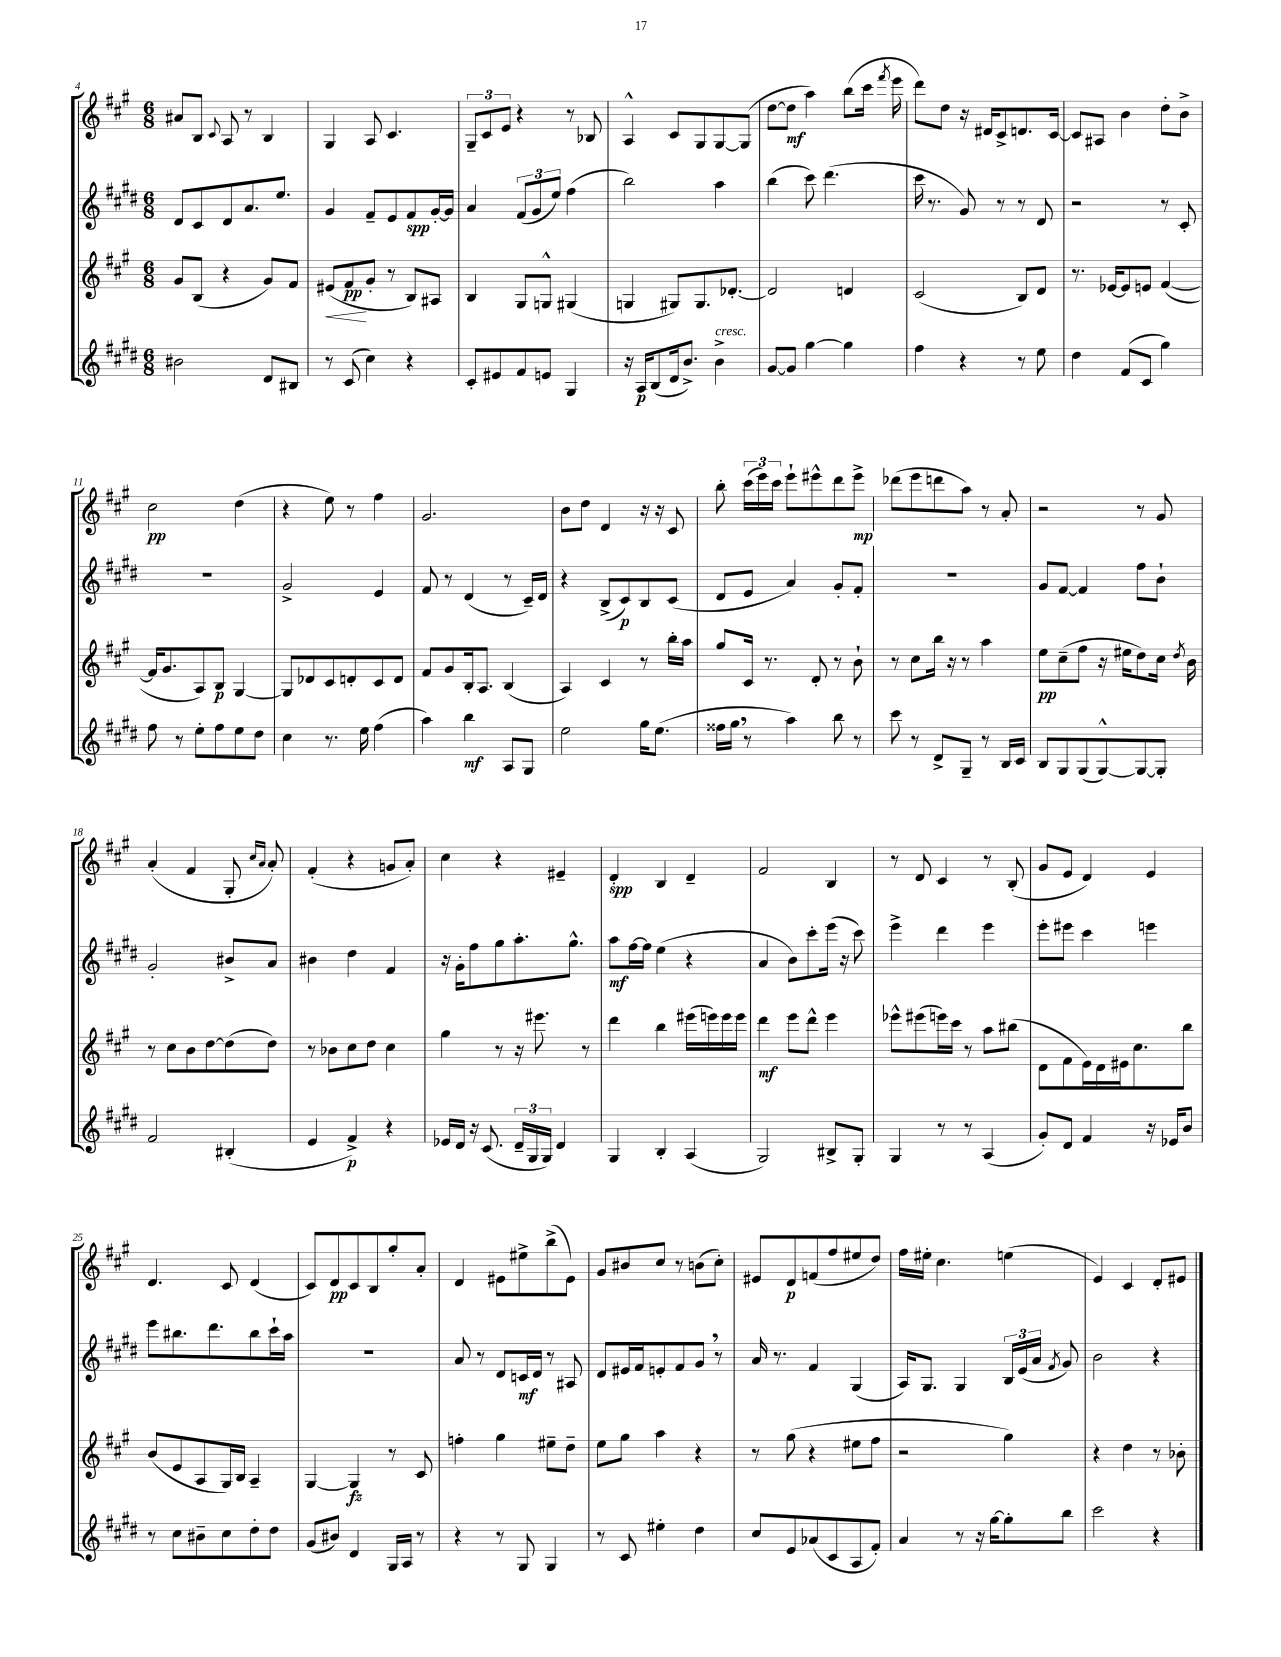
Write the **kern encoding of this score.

**kern	**kern	**kern	**kern
*staff4	*staff3	*staff2	*staff1
*clefG2	*clefG2	*clefG2	*clefG2
*k[f#c#g#d#]	*k[f#c#g#]	*k[f#c#g#d#]	*k[f#c#g#]
*M6/8	*M6/8	*M6/8	*M6/8
2b#	8g#	8d#	8a#
.	(8B	8c#	8B
.	.	.	8qqc#
.	4r	8d#	8A
.	.	8.a	8r
8d#	8g#)	.	4B
.	.	8.ee	.
8B#	8f#	.	.
=	=	=	=
8r	(8e#	4g#	4G#
(8c#	8f#	.	.
4cc#)	8g#'	8f#~	8A
.	8r	8e	4.c#
4r	8B)	8f#	.
.	8A#	[16g#'	.
.	.	16g#]	.
=	=	=	=
8c#'	4B	4a	12G#~
.	.	.	12c#
8e#	.	.	.
.	.	.	12e
8f#	8G#	(12f#	4r
.	.	12g#	.
8e	8G^^	.	.
.	.	12ee)	.
4G#	(4G#	(4ff#	8r
.	.	.	8B-
=	=	=	=
16r	4G	2bb)	4A^^
16A	.	.	.
(8B	.	.	.
16d#	8G#)	.	8c#
8.b^)	.	.	.
.	8.G#	.	8G#
4b^	.	4aa	[8G#
.	[8.d-'	.	.
.	.	.	(8G#]
=	=	=	=
[8g#	2d-]	(4bb	[8dd
8g#]	.	.	8dd]
[4gg#	.	8ccc#)	4aa)
.	.	(4.ddd#	.
4gg#]	4d	.	(8bb
.	.	.	16ccc#
.	.	.	8qfff#
.	.	.	16eee
=	=	=	=
4ff#	(2c#	16ccc#	8ddd)
.	.	8.r	.
.	.	.	8dd
4r	.	8g#)	16r
.	.	.	16d#
.	.	8r	8c#^
8r	8B)	8r	8.d
8ee	8d	8d#	.
.	.	.	[16c#
=	=	=	=
4dd#	8.r	2r	8c#]
.	.	.	8A#
.	[16e-	.	.
(8f#	8e-]	.	4b
8c#	8e	.	.
4gg#)	([4f#	8r	8dd'
.	.	8c#'	8b^
=	=	=	=
8ff#	16f#]	2.r	2cc#
.	8.g#	.	.
8r	.	.	.
8ee'	8A)	.	.
8ff#	8B	.	.
8ee	[4G#	.	(4dd
8dd#	.	.	.
=	=	=	=
4cc#	8G#]	2g#^	4r
.	8d-	.	.
8.r	8c#	.	8ee)
.	8d'	.	8r
16ee	.	.	.
(4ff#	8c#	4e	4ff#
.	8d	.	.
=	=	=	=
4aa)	8f#	8f#	2.g#
.	8g#	8r	.
4bb	16B'	(4d#	.
.	8.A	.	.
8A	(4B	8r	.
8G#	.	16c#~)	.
.	.	16d#	.
=	=	=	=
2ee	4A)	4r	8b
.	.	.	8dd
.	4c#	(8B^	4d
.	.	8c#)	.
16gg#	8r	8B	16r
(8.ee	.	.	16r
.	16bb'	(8c#	8c#
.	16aa	.	.
=	=	=	=
16ff##	8gg#	8d#	8bb'
16gg#	.	.	.
8r	16c#	8e	(24ccc#
.	.	.	24eee)
.	8.r	.	.
.	.	.	24ccc#
4aa)	.	4a)	8eee`
.	8d'	.	8eee#^^
8bb	8r	8g#'	8ddd
8r	8b`	8f#'	8eee#^
=	=	=	=
8ccc#	8r	2.r	(8ddd-
8r	8cc#	.	8eee
8d#^	16bb	.	8ddd
.	16r	.	.
8G#~	8r	.	8aa)
8r	4aa	.	8r
16B	.	.	8a'
16c#	.	.	.
=	=	=	=
8B	8ee	8g#	2r
8G#	(8cc#~	[8f#	.
(8G#	8ff#	4f#]	.
[8G#^^)	16r	.	.
.	16ee#	.	.
8G#_	8dd)	8ff#	8r
8G#']	16cc#	8b`	8g#
.	8qdd	.	.
.	16b	.	.
=	=	=	=
2f#	8r	2g#'	(4a'
.	8cc#	.	.
.	8b	.	4f#
.	[8dd	.	.
(4B#'	(8dd]	8b#^	8G#'
.	.	.	16qqcc#
.	.	.	16qqa
.	8dd)	8a	8a')
=	=	=	=
4e	8r	4b#	(4f#'
.	8b-	.	.
4f#^)	8cc#	4dd#	4r
.	8dd	.	.
4r	4cc#	4f#	8g
.	.	.	8a')
=	=	=	=
16e-	4gg#	16r	4cc#
16d#	.	16g#'	.
16r	.	8ff#	.
(8.c#	.	.	.
.	8r	8gg#	4r
24d#~	16r	8.aa'	.
24G#	.	.	.
.	8.eee#	.	.
24G#)	.	.	.
4d#	.	.	4e#~
.	.	8.gg#^^	.
.	8r	.	.
=	=	=	=
4G#	4ddd	8aa	4d'
.	.	[16ff#	.
.	.	16ff#]	.
4B'	4bb	(4ee	4B
(4A	(16eee#	4r	4d~
.	16eee)	.	.
.	16eee	.	.
.	16eee	.	.
=	=	=	=
2G#)	4ddd	4a	2f#
.	8eee	8b)	.
.	8ddd^^	8ccc#'	.
8B#^	4eee	(16eee	4B
.	.	16r	.
8G#'	.	8ccc#)	.
=	=	=	=
4G#	8eee-^^	4eee^	8r
.	(8eee#	.	8d
8r	16eee)	4ddd#	4c#
.	16ccc#	.	.
8r	8r	.	.
(4A	8aa	4eee	8r
.	(8bb#	.	(8B'
=	=	=	=
8g#')	8d	8eee'	8g#
8d#	8f#	8eee#	8e
4f#	16e)	4ccc#	4d)
.	16d	.	.
.	16e#	.	.
.	8.cc#	.	.
16r	.	4eee	4e
16e-	.	.	.
8b	8bb	.	.
=	=	=	=
8r	(8b	8eee	4.d
8cc#	8e	8.bb#	.
8b#~	8A	.	.
.	.	8.ddd#	.
8cc#	16G#)	.	8c#
.	16B	.	.
8dd#'	4A~	8bb#	(4d
8dd#	.	16ccc#`	.
.	.	16aa	.
=	=	=	=
(8g#	[4G#	2.r	8c#)
8b#)	.	.	8d
4d#	4G#]	.	8c#
.	.	.	8B
16G#	8r	.	8gg#'
16A	.	.	.
8r	8c#	.	8a'
=	=	=	=
4r	4ff'	8a	4d
.	.	8r	.
8r	4gg#	8d#	8e#
8G#	.	16c	8ee#^
.	.	16d#	.
4G#	8ee#~	8r	(8bb^
.	8dd~	8A#	8e#)
=	=	=	=
8r	8ee	8d#	8g#
8c#	8gg#	16e#	8b#
.	.	16f#	.
4ee#'	4aa	8e'	8cc#
.	.	8f#	8r
4dd#	4r	8g#	(8b
.	.	8r	8cc#')
=	=	=	=
8cc#	8r	16a	8e#
.	.	8.r	.
8e	(8gg#	.	8d
(8a-	4r	4f#	(8f
8c#	.	.	8ff#
8A	8ee#	(4G#	8ee#
8f#')	8ff#	.	8dd)
=	=	=	=
4a	2r	16A)	16ff#
.	.	8.G#	16ee#'
.	.	.	4.cc#
8r	.	4G#	.
16r	.	.	.
[16gg#	.	.	.
8gg#']	4gg#)	24B	(4ee
.	.	(24e	.
.	.	24a	.
.	.	8qf#	.
8bb	.	8g#)	.
=	=	=	=
2ccc#	4r	2b	4e)
.	4dd	.	4c#
4r	8r	4r	8d'
.	8b-'	.	8e#
==	==	==	==
*-	*-	*-	*-
